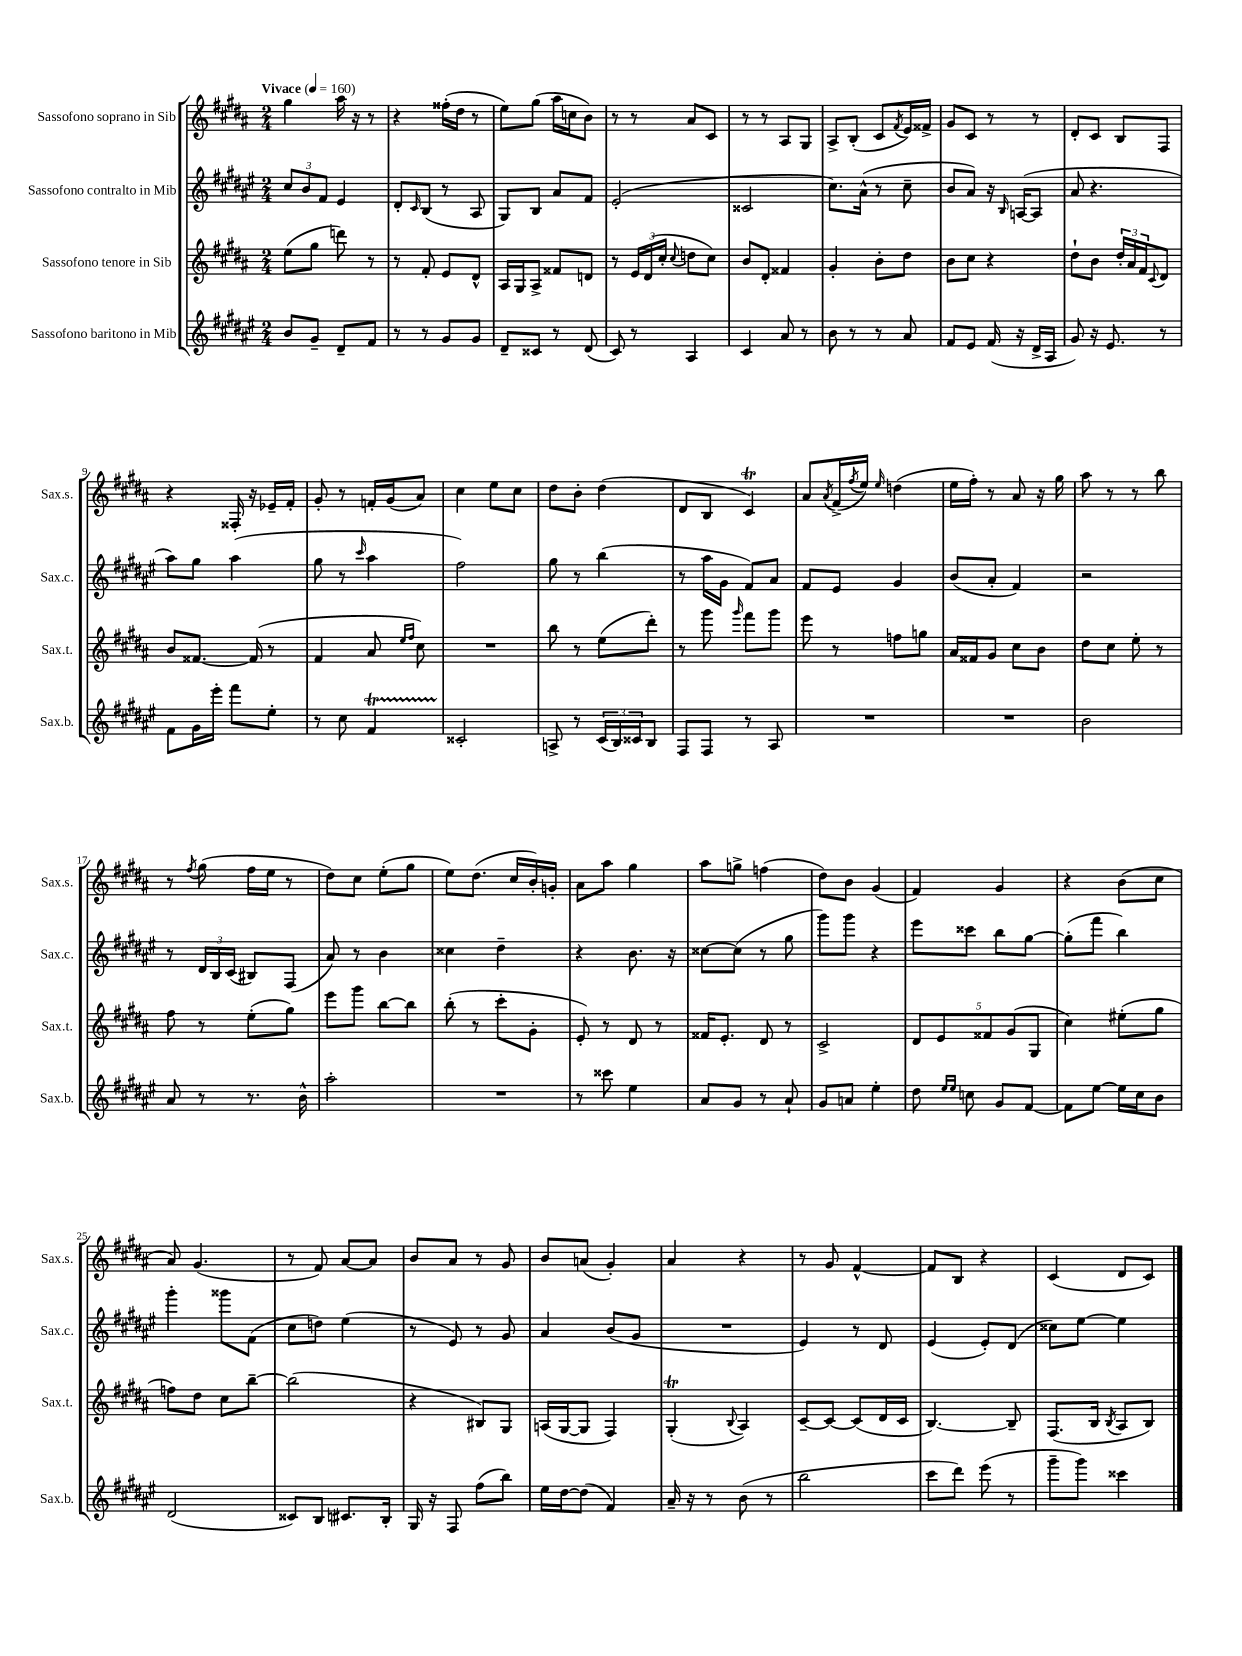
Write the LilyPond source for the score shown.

<<
\new StaffGroup <<
\new Staff = "s0" \with { instrumentName = "Sassofono soprano in Sib" shortInstrumentName = "Sax.s." } {
    \clef treble \key b \major \numericTimeSignature \time 2/4 \tempo "Vivace" 4 = 160
    gis''4 ais''16 r16 r8 |
    r4 fisis''16-.( dis''16 r8 |
    e''8) gis''8( ais''16 c''16 b'8) |
    r8 r8 ais'8 cis'8 |
    r8 r8 ais8 gis8 |
    ais8-> b8-.( cis'8 \acciaccatura { fis'8 } e'16) fisis'16-> |
    gis'8 cis'8 r8 r8 |
    dis'8-. cis'8 b8 fis8 |
    r4 fisis16-. r16 ees'16-- fis'16-. |
    gis'8-. r8 f'16-. gis'16( ais'8) |
    cis''4 e''8 cis''8 |
    dis''8 b'8-. dis''4( |
    dis'8 b8 cis'4\trill) |
    ais'8 \acciaccatura { ais'8 } fis'16->( \acciaccatura { fis''8 } e''16) \grace { e''16 } d''4( |
    e''16 fis''16-.) r8 ais'8 r16 gis''16 |
    ais''8 r8 r8 b''8 |
    r8 \acciaccatura { fis''8 } gis''8( fis''16 e''16 r8 |
    dis''8) cis''8 e''8-.( gis''8 |
    e''8) dis''8.( cis''16 b'16-.) g'16-. |
    ais'8 ais''8 gis''4 |
    ais''8 g''8-> f''4( |
    dis''8) b'8 gis'4( |
    fis'4) gis'4 |
    r4 b'8( cis''8 |
    ais'8) gis'4.( |
    r8 fis'8) ais'8~ ais'8 |
    b'8 ais'8 r8 gis'8 |
    b'8 a'8( gis'4-.) |
    ais'4 r4 |
    r8 gis'8 fis'4~-^ |
    fis'8 b8 r4 |
    cis'4( dis'8 cis'8) \bar "|." |
}
\new Staff = "s1" \with { instrumentName = "Sassofono contralto in Mib" shortInstrumentName = "Sax.c." } {
    \clef treble \key fis \major \numericTimeSignature \time 2/4
    \tuplet 3/2 { cis''8 b'8 fis'8 } eis'4 |
    dis'8-. \grace { cis'16 } b8( r8 ais8 |
    gis8) b8 ais'8 fis'8 |
    eis'2-.( |
    cisis'2 |
    cis''8.) ais'16-^( r8 cis''8-- |
    b'8 ais'8) r16 \grace { b16 } a16~( a8 |
    ais'8 r4. |
    ais''8) gis''8 ais''4( |
    gis''8 r8 \grace { cis'''16 } ais''4 |
    fis''2) |
    gis''8 r8 b''4( |
    r8 ais''16 gis'16 fis'8) ais'8 |
    fis'8 eis'8 gis'4 |
    b'8( ais'8-. fis'4) |
    r2 |
    r8 \tuplet 3/2 { dis'16 b16 cis'16( } bis8) fis8( |
    ais'8) r8 b'4 |
    cisis''4 dis''4-- |
    r4 b'8. r16 |
    cisis''8~ cisis''8( r8 gis''8 |
    gis'''8) gis'''8 r4 |
    eis'''8 cisis'''8 b''8 gis''8~ |
    gis''8-.( fis'''8 b''4) |
    gis'''4-. gisis'''8 fis'8( |
    cis''8 d''8) eis''4( |
    r8 eis'8) r8 gis'8 |
    ais'4 b'8( gis'8 |
    R2 |
    eis'4) r8 dis'8 |
    eis'4( eis'8-.) dis'8( |
    cisis''8) eis''8~ eis''4 \bar "|." |
}
\new Staff = "s2" \with { instrumentName = "Sassofono tenore in Sib" shortInstrumentName = "Sax.t." } {
    \clef treble \key b \major \numericTimeSignature \time 2/4
    e''8( gis''8 d'''8) r8 |
    r8 fis'8-. e'8 dis'8-^ |
    ais16 gis16 ais8-> fisis'8 d'8 |
    r8 \tuplet 3/2 { e'16 dis'16( cis''16-. } \appoggiatura { cis''8 } d''8 cis''8) |
    b'8 dis'8-. fisis'4 |
    gis'4-. b'8-. dis''8 |
    b'8 cis''8 r4 |
    dis''8-! b'8 \tuplet 3/2 { dis''16-. ais'16 fis'16 } \appoggiatura { cis'8 } dis'8 |
    b'8 fisis'8.~ fisis'16( r8 |
    fis'4 ais'8 \grace { e''16 fis''16 } cis''8) |
    R2 |
    b''8 r8 e''8( dis'''8-.) |
    r8 gis'''8 \grace { gis'''16 } fis'''8 gis'''8 |
    e'''8 r8 f''8 g''8 |
    ais'16 fisis'16 gis'8 cis''8 b'8 |
    dis''8 cis''8 e''8-. r8 |
    fis''8 r8 e''8-.( gis''8) |
    e'''8 gis'''8 b''8~ b''8 |
    b''8-.( r8 cis'''8-. gis'8-. |
    e'8-.) r8 dis'8 r8 |
    fisis'16 e'8.-. dis'8 r8 |
    cis'2-> |
    \tuplet 5/4 { dis'8 e'8 fisis'8 gis'8( gis8 } |
    cis''4) eis''8-.( gis''8 |
    f''8) dis''8 cis''8 b''8~-- |
    b''2( |
    r4 bis8) gis8 |
    a16( gis16~ gis8 fis4) |
    gis4-.\trill( \appoggiatura { b8 } ais4) |
    cis'8~-- cis'8~ cis'8( dis'16 cis'16 |
    b4.~) b8-- |
    fis8.( b16 \acciaccatura { b8 } ais8 b8) \bar "|." |
}
\new Staff = "s3" \with { instrumentName = "Sassofono baritono in Mib" shortInstrumentName = "Sax.b." } {
    \clef treble \key fis \major \numericTimeSignature \time 2/4
    b'8 gis'8-- dis'8-- fis'8 |
    r8 r8 gis'8 gis'8 |
    dis'8-- cisis'8 r8 dis'8( |
    cis'8) r8 ais4 |
    cis'4 ais'8 r8 |
    b'8 r8 r8 ais'8 |
    fis'8 eis'8 fis'16( r16 dis'16-> ais16 |
    gis'8) r16 eis'8. r8 |
    fis'8 gis'16 eis'''16-. fis'''8 eis''8-. |
    r8 cis''8 fis'4\startTrillSpan |
    cisis'2-.\stopTrillSpan |
    a8-> r8 \tuplet 3/2 { cis'16( b16) cisis'16 } b8 |
    fis8 fis8 r8 ais8 |
    R2 |
    R2 |
    b'2 |
    ais'8 r8 r8. b'16-^ |
    ais''2-. |
    R2 |
    r8 cisis'''8 eis''4 |
    ais'8 gis'8 r8 ais'8-! |
    gis'8 a'8 eis''4-. |
    dis''8 \grace { eis''16 eis''16 } c''8 gis'8 fis'8~ |
    fis'8 eis''8~ eis''16 cis''16 b'8 |
    dis'2( |
    cisis'8) b8 cis'8. b16-. |
    gis16 r16 fis8 fis''8( b''8) |
    eis''16 dis''16~ dis''8( fis'4) |
    ais'16-- r16 r8 b'8( r8 |
    b''2 |
    cis'''8 dis'''8) eis'''8( r8 |
    gis'''8-- gis'''8) cisis'''4 \bar "|." |
}
>>
>>
